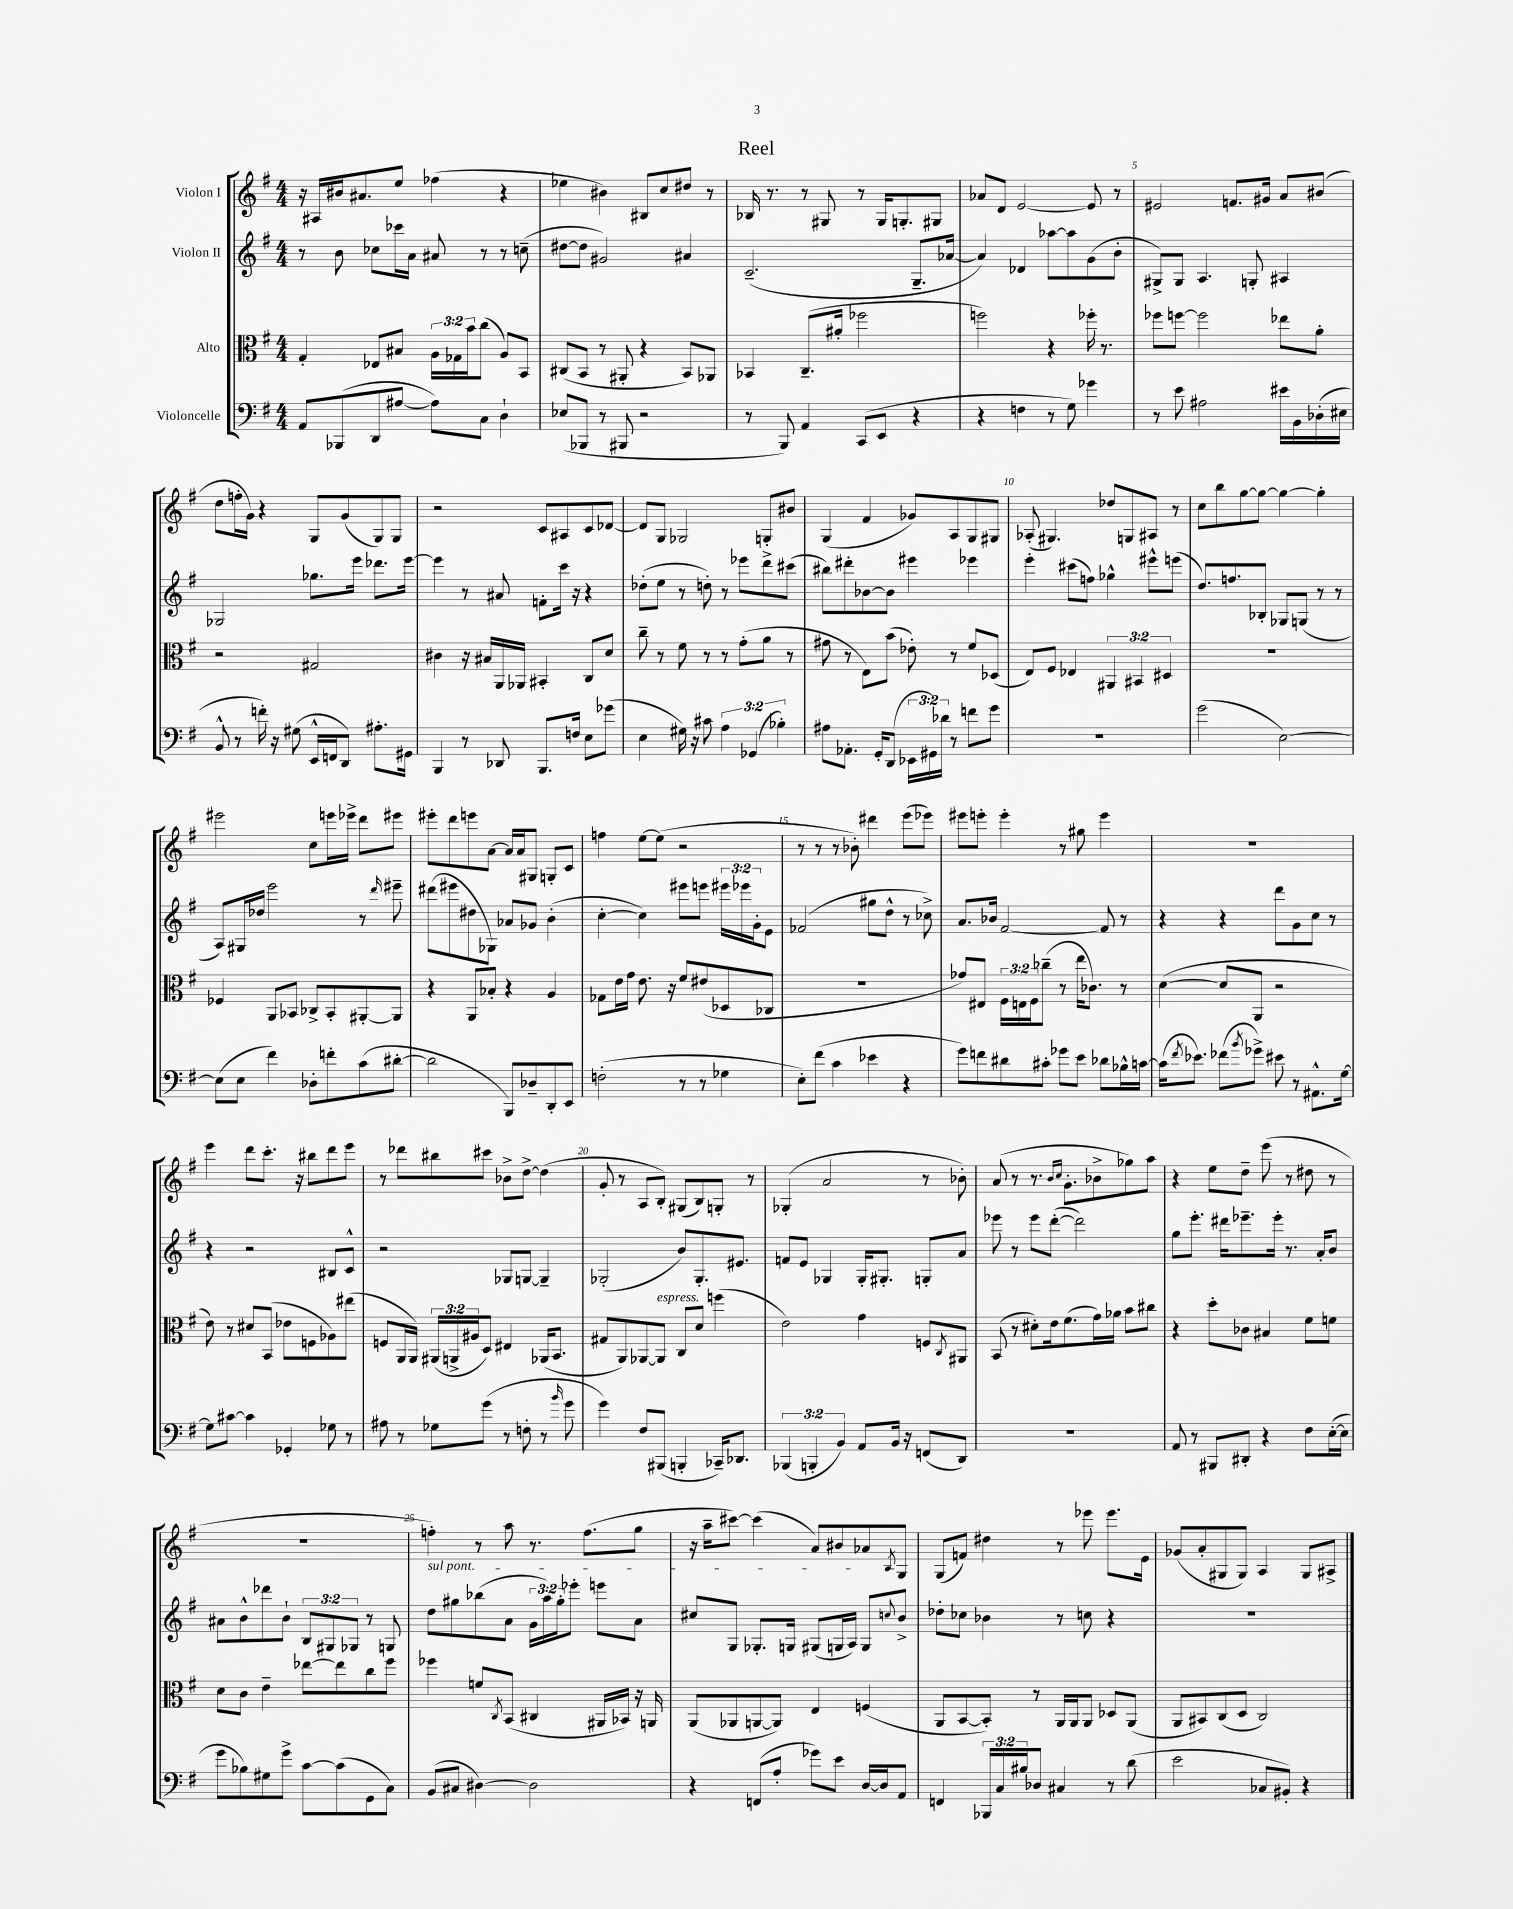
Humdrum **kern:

**kern	**kern	**kern	**kern
*part4	*part3	*part2	*part1
*staff4	*staff3	*staff2	*staff1
*I"Violoncelle	*I"Alto	*I"Violon II	*I"Violon I
*clefF4	*clefC3	*clefG2	*clefG2
*k[f#]	*k[f#]	*k[f#]	*k[f#]
*M4/4	*M4/4	*M4/4	*M4/4
=1	=1	=1	=1
8AA/L	4G'/	8r	16r
.	.	.	16A#X/LL
(8BBB-X/	.	8b\	16b#X/J
.	.	.	8.a#X/
8DD/	8E-X/L	8cc-X\L	.
[8A#X/J	8B#X/J	16ccc-X\L	8ee/J
.	.	16a\JJ	.
8A#\L])	24A\LL	8a#X/	(4ff-X\
.	24G-X\	.	.
.	24b\J	.	.
8C\J	(8cc\J	8r	.
4D`\	8A/L)	8r	4r
.	8BB/J	(8ccn~\	.
=2	=2	=2	=2
(8E-X/L	(8C#X/L	[8dd#X\L	4ee-X\
8BBB-X/J	8BB/J	8dd#\J]	.
8r	8r	2g#X/)	4b#X\)
8BBB#X/	8AA#X'/	.	.
2r	4r	.	8B#X/L
.	.	.	8cc/
.	8BB/L)	4a#X/	8dd#X/J
.	8AA-X/J	.	8r
=3	=3	=3	=3
8r	4BB-X/	(2.c~/	16B-X/
.	.	.	8.r
8BBB/)	.	.	.
4AA/	(8.C~/L	.	8r
.	.	.	8G#X/
.	16a#X'/Jk	.	.
(8CC/L	2ff-X\	.	8r
8EE/J	.	.	16G#/KL
.	.	.	8.Gn'/
4r	.	8.G~/L	.
.	.	.	8G#X/J
.	.	[16a-X/Jk	.
=4	=4	=4	=4
4r	2ffn\)	4a-/])	8a-X/L
.	.	.	8d/J
4Fn\	.	4d-X/	[2e/
8r	4r	[8aa-X\L	.
8G\)	.	8aa-\]	.
4g-X\	16ff-X'\	(8g\	8e/]
.	8.r	.	.
.	.	8b'\J	8r
=5	=5	=5	=5
8r	8ff-X\L	8G#X^/L)	2e#X/
8e\	[8ffn\J	8G#/J	.
2A#X\	2ff\]	4.A/	.
.	.	.	8.fn/L
.	.	8Gn'/	.
.	.	.	16g#X/Jk
16e#X\LL	8ee-X\L	4A#X/	8a/L
16BB\	.	.	.
(16D-X'\	8a'\J	.	(8b#X/J
16E#X\JJ	.	.	.
!!LO:LB:g=z
=6	=6	=6	=6
8BB^^/	2r	2G-X/	8dd\L
8r	.	.	16ffn'\L
.	.	.	16g\JJ)
16fn'\)	.	.	4r
16r	.	.	.
(8G#X\	.	.	.
16EE^^/LL	2G#X/	8.gg-X\L	8G/L
16FFn/J	.	.	.
8DD/J)	.	.	(8g/
.	.	16eee\Jk	.
8.A#X'\L	.	8.ddd-X\L	8G/)
.	.	.	8G/J
16GG#X\Jk	.	[16eee\Jk	.
=7	=7	=7	=7
4BBB/	4c#X\	4eee\]	2r
8r	16r	8r	.
.	16B#X/LL	.	.
8DD-X/	16AA/	8a#X/	.
.	16AA-X/JJ	.	.
8.BBB/L	4BB#X'/	8fn'\L	8c/L
.	.	16ccc\Jk	8A#X/
16Fn/Jk	.	16r	.
8E\L	8C/L	4r	8c/
(8g-X\J	8d/J	.	[8d-X/J
=8	=8	=8	=8
4E\	8cc~\	(8dd-X'\L	8d-/L]
.	8r	8ee\J	8G/J
16G#X\)	8f#\	8r	2G-X/
16r	.	.	.
8c#X\	8r	8ddn'\)	.
6A\	8r	8r	.
.	(8g'\L	8eee-X\L	.
(6GG-X/	.	.	.
.	8a\J	8ddd^\	8Gn'/L
6B-X'\)	.	.	.
.	8r	(8ccc#X\J	8b#X/J
=9	=9	=9	=9
8A#X\L	8g#X\	8bb#X\L)	(4G/
8.AA-X'\J	8r	8ddd#X'\	.
.	8E\L)	[8b-X\	4f#/
16GG'/KL	.	.	.
(8DD/J	(8b\J	8b-\J]	.
24EE-X\LL	8e-X'\)	4eee#X\	8g-X/L)
24GG#X\)	.	.	.
24d-X\JJ	.	.	.
8r	8r	.	8A/
8fn\L	8f#/L	4eee-X\	8G/
8g\J	(8D-X/J	.	8G#X/J
=10	=10	=10	=10
1r	8E/L)	4eee'\	(8A-X'/
.	8F#/J	.	4.G#X/)
.	4E-X/	(8ccc#X\L	.
.	.	8ffn\J)	.
.	6AA#X/	4gg-X^^\	8dd-X/L
.	.	.	8Gn/
.	6BB#X/	.	.
.	.	8eee#X^^\L	8A#X/J
.	6D#X/	.	.
.	.	(8eeen\J	8r
=11	=11	=11	=11
(2g\	1r	8.dd/L)	8cc\L
.	.	.	8bb\
.	.	8.ffn/	.
.	.	.	[8gg\
.	.	8B-X'/J	8gg\J_
[2E\)	.	8G-X/L	4gg\_
.	.	(8Gn/J	.
.	.	8r	4gg'\]
.	.	8r	.
!!LO:LB:g=z
=12	=12	=12	=12
(8E\L]	4F-X/	8A/L)	2eee#X\
8E\J	.	16G#X/L	.
.	.	16dd-X/JJ	.
4f#\)	8AA/L	2eee\	.
.	8BB-X/J	.	.
8D-X'\L	8C-X^/L	.	8cc\L
8fn'\	8BB-'/	.	16eeen\L
.	.	.	16eee-X^\JJ
(8c\	[8AA#X'/	8r	8ddd\L
.	.	16qqddd/	.
[8d#X'\J	8AA#/J]	8eee#X~\	8eee#X\J
=13	=13	=13	=13
2d#\]	4r	(8ddd#X\L	8eee#X'\L
.	.	8eee#X\	8ddd\
.	8AA/L	8dd#X\	8eeen\
.	8B-X'/J	8G-X\J)	[8a\J
8BBB/L)	4r	8a-X/L	16a/LL]
.	.	.	16a/J
8D-X~/	.	8g-X/J	8G#X/J
8DD'/	4A/	(4b'\	8Gn'/L
8EE/J	.	.	8c/J
=14	=14	=14	=14
(2Fn'\	8G-X\L	[4cc'\	4ffn\
.	16e\L	.	.
.	16g\JJ	.	.
.	8.e\	4cc\])	[8ee\L
.	.	.	(8ee\J]
.	16r	.	.
8r	8f#/L	8eee#X\L	2r
8r	(8e#X/	8eeen\J	.
4G-X\	8D-X/	24eee#X\LL	.
.	.	24eee-X\	.
.	.	24g'\J	.
.	8C-X/J	8e\J	.
=15	=15	=15	=15
8E'\L)	1r	(2f-X/	8r
(8f#\J	.	.	8r
4c\	.	.	8r
.	.	.	8b-X'\)
4e-X\	.	8gg#X\L	4ddd#X\
.	.	8dd^^\J	.
4r	.	8r	(8eee\L
.	.	8cc-X^\)	8eee-X\J)
=16	=16	=16	=16
8g\L)	8g-X/L)	8.a/L	8eee#X\L
8fn\	8E#X/J	.	8eeen'\J
.	.	16b-X/Jk	.
8d#X\	24F#\LL	[2f#/	4eee'\
.	24En\	.	.
.	24F#\J	.	.
8c#X'\J	(8cc-X~\J	.	.
8g-X\L	8r	.	8r
8e\J	16ee\KL	.	8gg#X\
.	8.c-X\J)	.	.
8d-X\L	.	8f#/]	4eee\
16B-X^^\L	8r	8r	.
[16cn\JJ	.	.	.
=17	=17	=17	=17
(16c\KL]	([4d\	4r	1r
8qf#/	.	.	.
8.e-X\J)	.	.	.
(8f-X\L	8d/L]	4r	.
8qb/	.	.	.
8g-X^\J)	8AA/J	.	.
8e#X\	2r	8ddd\L	.
8r	.	8g\	.
8.AA#X^^\L	.	8cc\J	.
.	.	8r	.
[16G\Jk	.	.	.
!!LO:LB:g=z
=18	=18	=18	=18
8G\L]	8e\)	4r	4eee\
[8c#X\J	8r	.	.
4c#\]	8d#X/L	2r	8ddd\L
.	(8BB/J	.	8.ccc'\J
4GG-X'/	8e-X\L	.	.
.	.	.	16r
.	8Fn\	.	8bb#X\L
8G-X\	8A-X\)	8B#X/L	8ddd\
8r	(8ee#X\J	8c^^/J	8eee\J
=19	=19	=19	=19
8A#X\	8Fn/L	2r	8r
8r	16AA/L	.	8ddd-X\L
.	16AA/JJ)	.	.
8G-X\L	(24AA#X/LL	.	8bb#X\
.	24AAn^/	.	.
.	24A#X/J	.	.
(8g\J	8D/J)	.	8ccc#X\J
8r	4E#X/	8G-X/L	8b-X^\L
8Fn'\	.	[8Gn/J	[8dd^\J
8r	(16AA-X/KL	4G~/]	(4dd\]
.	8.BB/J	.	.
16qqb/	.	.	.
8g\	.	.	.
=20	=20	=20	=20
4g\)	8G#X/L	(2G-X'/	8g'/
.	8AA/)	.	8r
8F#/L	[8AA-X/	.	8A/L
!	!LO:TX:a:i:t=espress.	!	!
(8BBB#X/J	8AA-/J]	.	8B'/J)
4BBBn'/	8C/L	8b/L)	(8G#X/L
.	8d/J	8.G-'/	8B/)
16CC-X~/KL)	(4ffn\	.	8Gn'/J
8.DD-X/J	.	8.e#X/J	.
.	.	.	8r
=21	=21	=21	=21
(6BBB-X/	2e\)	8fn/L	(4G-X'/
.	.	8e/J	.
6BBBn'/	.	.	.
.	.	4G-X/	2a/
6BB/)	.	.	.
8AA/L	4g\	16G-'/KL	.
.	.	8.G#X'/J	.
16BB/Jk	.	.	.
16r	.	.	.
(8FFn/L	8Fn/L	8Gn'/L	8r
.	8qC/	.	.
8DD/J)	8AA#X/J	8a/J	8b-X'\)
=22	=22	=22	=22
1r	(8BB/	8eee-X\	(8a/
.	8r	8r	8r
.	8d#X'\L)	8eee-\L	8.r
.	16e\k	([8ddd'\J	.
.	.	.	16qqb/LL
.	.	.	16qqcc/JJ
.	(8.f#\	.	8.g'\L
.	.	2ddd\])	.
.	16g\L)	.	8b-X^\
.	16a-X\JJ	.	.
.	8b\L	.	8gg-X\)
.	8cc#X\J	.	8aa\J
=23	=23	=23	=23
8AA/	4r	8gg\L	4r
8r	.	8.eee'\J	.
8BBB#X/L	8dd'\L	.	8ee\L
.	.	16ddd#X\KL	.
8DD#X'/J	8c-X\J	8.eee-X~\	8dd~\J
4r	4B#X/	.	(8eee\
.	.	16eee-'\Jk	.
.	.	8.r	8r
8F#\L	8f#\L	.	8dd#X\
.	.	16a'/KL	.
([16E'\L	8fn\J	8b/J	8r
16E\JJ]	.	.	.
!!LO:LB:g=z
=24	=24	=24	=24
8g\L	8d\L	8a#X\L	1r
8B-X\)	8c\J	8b^^\	.
8G#X\	4e~\	8ddd-X\	.
8g^\J	.	8b`\J	.
[8c\L	[8ee-X\L	12B/L	.
.	.	12G#X/	.
(8c\]	8ee-\]	.	.
.	.	12G-X/J	.
8GG\	8cc\	8r	.
8C\J)	8ff#\J	8Gn/	.
=25	=25	=25	=25
!	!	!LO:TX:a:i:t=sul pont.	!
(8BB/L	4ff-X\	8dd\L	4ffn'\)
8C#X/J	.	8gg#X\	.
[4D#X\)	8fn/L	(8bb-X\	8r
.	8qC/	.	.
.	(8BB/J	8a\J	8aa\
2D#\]	4C#X/	24g\LL	8.r
.	.	24aa\)	.
.	.	24gg#'\J	.
.	.	8eee-X'\J	.
.	.	.	(8.ff\L
.	16AA#X/LL	8eeen\L	.
.	16BB-X/JJ)	.	.
.	16r	8a\J	8gg\J
.	16AAn/	.	.
=26	=26	=26	=26
4r	(8AA/L	8cc#X/L	16r
.	.	.	16aa~\KL
.	8AA-X/	8G/J	[8ccc#X\J)
(8FFn/L	[8AAn/	8.G-X'/L	(4ccc#\]
8A'/J	8AA/J])	.	.
.	.	16Gn/Jk	.
8g-X\L)	4E/	(8G#X/L	8a/L)
8e\J	.	16Gn/L	8b#X/
.	.	16A/JJ)	.
[16D/LL	(4Fn/	8G/L	8a-X/
16D/J]	.	.	.
.	.	8qqccn/	8qB/
8AA/J	.	8b^/J	8G/J
=27	=27	=27	=27
4FFn/	8AA/L	8dd-X'\L	(8G/L
.	[8BB/	8cc-X\J	8fn/J)
24BBB-X/LL	8BB'/J])	4b-X\	4dd#X\
24C/	.	.	.
24B#X/J	.	.	.
8D-X/J	8r	.	.
4C#X/	16AA/LL	8r	8r
.	16AA/J	.	.
.	8AA/J	8ccn\	8eee-X\
8r	8D-X/L	4r	8.eee-\L
(8d\	(8AA/J	.	.
.	.	.	16e\Jk
=28	=28	=28	=28
2e\	8AA/L	1r	(8g-X/L
.	8BB#X/)	.	8a'/
.	(8C/	.	8G#X/
.	8D/J	.	8G#/J)
8C-X/L	2C/)	.	4A/
8BB#X'/J)	.	.	.
4r	.	.	8G#/L
.	.	.	8A#X^/J
==	==	==	==
*-	*-	*-	*-
